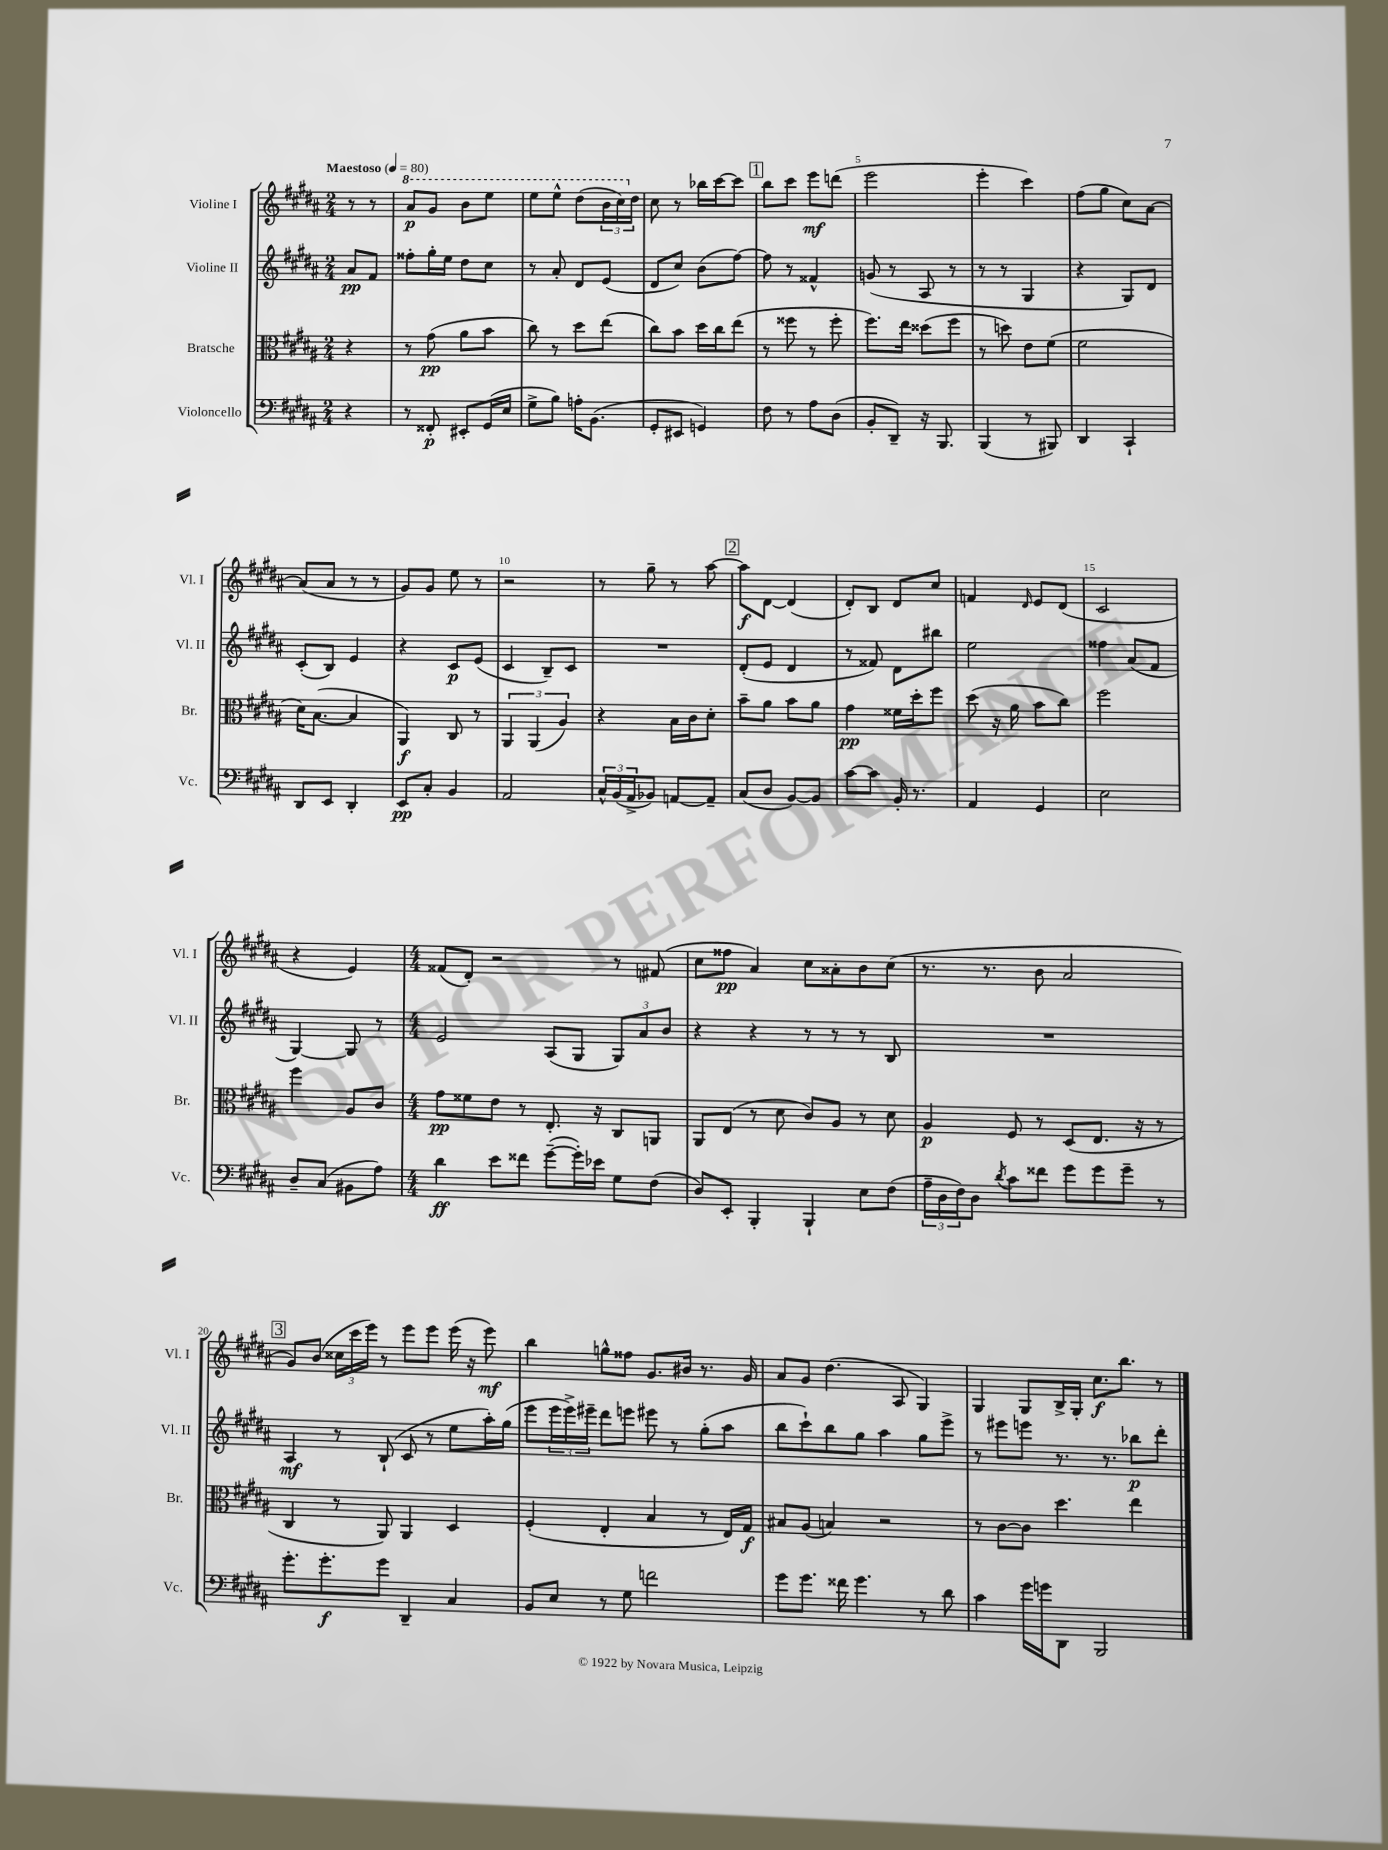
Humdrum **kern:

**kern	**dynam	**kern	**dynam	**kern	**dynam	**kern	**dynam
*part4	*part4	*part3	*part3	*part2	*part2	*part1	*part1
*staff4	*staff4	*staff3	*staff3	*staff2	*staff2	*staff1	*staff1
*I"Violoncello	*	*I"Bratsche	*	*I"Violine II	*	*I"Violine I	*
*I'Vc.	*	*I'Br.	*	*I'Vl. II	*	*I'Vl. I	*
*clefF4	*	*clefC3	*	*clefG2	*	*clefG2	*
*k[f#c#g#d#a#]	*	*k[f#c#g#d#a#]	*	*k[f#c#g#d#a#]	*	*k[f#c#g#d#a#]	*
*M2/4	*	*M2/4	*	*M2/4	*	*M2/4	*
*MM80	*	*MM80	*	*MM80	*	*MM80	*
=	=	=	=	=	=	=	=
!	!	!	!	!	!	!LO:TX:a:B:t=Maestoso	!
4r	.	4r	.	8a#/L	pp	8r	.
.	.	.	.	8f#/J	.	8r	.
=1	=1	=1	=1	=1	=1	=1	=1
*	*	*	*	*	*	*8va	*
8r	.	8r	.	8ff##X'\L	.	8aa#/L	p
8FF##X'/	p	(8g#\	pp	16gg#'\L	.	8gg#/J	.
.	.	.	.	16ee\JJ	.	.	.
8EE#X'/L	.	8a#\L	.	8dd#\L	.	8bb\L	.
(16GG#/L	.	8b\J	.	8cc#\J	.	8eee\J	.
16E/JJ	.	.	.	.	.	.	.
=2	=2	=2	=2	=2	=2	=2	=2
8G#^\L	.	8cc#\)	.	8r	.	8eee\L	.
8B\J)	.	8r	.	8a#'/	.	8eee^^\J	.
16An'\KL	.	8dd#\L	.	8d#/L	.	(8ddd#\L	.
(8.BB\J	.	.	.	.	.	.	.
.	.	(8ee\J	.	(8e/J	.	24bb\L	.
.	.	.	.	.	.	24ccc#\)	.
*	*	*	*	*	*	*X8va	*
.	.	.	.	.	.	24dd#\JJ	.
=3	=3	=3	=3	=3	=3	=3	=3
8GG#'/L	.	8cc#\L)	.	8d#/L	.	8cc#\	.
8EE#X/J	.	8b\J	.	8cc#/J)	.	8r	.
4GGn/)	.	16dd#\LL	.	(8b\L	.	16bb-X\LL	.
.	.	16cc#\J	.	.	.	[16ccc#\J	.
.	.	(8ee\J	.	[8ff#\J)	.	8ccc#\J]	.
!!LO:REH:place=s1:t=1
=4	=4	=4	=4	=4	=4	=4	=4
8F#\	.	8r	.	8ff#\]	.	8bb\L	.
8r	.	8ff##X\	.	8r	.	8ccc#\J	.
8A#\L	.	8r	.	4f##X^^/	.	8eee\L	mf
(8D#\J	.	8ff##'\	.	.	.	(8dddn\J	.
=5	=5	=5	=5	=5	=5	=5	=5
8BB'/L	.	8.ff#\L)	.	(8gn/	.	2eee\	.
8DD#~/J)	.	.	.	8r	.	.	.
.	.	16ee\Jk	.	.	.	.	.
16r	.	(8dd##X\L	.	8A#/	.	.	.
8.BBB/	.	.	.	.	.	.	.
.	.	8ff#\J	.	8r	.	.	.
=6	=6	=6	=6	=6	=6	=6	=6
(4BBB/	.	8r	.	8r	.	4eee'\	.
.	.	8ddn\)	.	8r	.	.	.
8r	.	8e\L	.	4G#/	.	4ccc#\)	.
8BBB#X/)	.	(8f#\J	.	.	.	.	.
=7	=7	=7	=7	=7	=7	=7	=7
4DD#/	.	2f#\	.	4r	.	(8ff#\L	.
.	.	.	.	.	.	8gg#\J	.
4CC#`/	.	.	.	8G#/L)	.	8cc#\L)	.
.	.	.	.	8d#/J	.	[8a#\J	.
!!LO:LB:g=z
=8	=8	=8	=8	=8	=8	=8	=8
8DD#/L	.	16d#\KL)	.	(8c#'/L	.	(8a#/L]	.
.	.	([8.B\J	.	.	.	.	.
8EE/J	.	.	.	8B/J)	.	8a#/J	.
4DD#'/	.	4B/]	.	4e/	.	8r	.
.	.	.	.	.	.	8r	.
=9	=9	=9	=9	=9	=9	=9	=9
8EE/L	pp	4AA#/)	f	4r	.	8g#/L)	.
8C#'/J	.	.	.	.	.	8g#/J	.
4BB/	.	8C#/	.	8c#/L	p	8ee\	.
.	.	8r	.	(8e/J	.	8r	.
=10	=10	=10	=10	=10	=10	=10	=10
2AA#/	.	6AA#/	.	4c#/	.	2r	.
.	.	(6AA#/	.	.	.	.	.
.	.	.	.	8B~/L)	.	.	.
.	.	6A#/)	.	.	.	.	.
.	.	.	.	8c#/J	.	.	.
=11	=11	=11	=11	=11	=11	=11	=11
24C#^^/LL	.	4r	.	2r	.	8r	.
(24BB/	.	.	.	.	.	.	.
24AA#^/J	.	.	.	.	.	.	.
8BB-X/J)	.	.	.	.	.	8gg#~\	.
[8AAn/L	.	16B\LL	.	.	.	8r	.
.	.	16c#\J	.	.	.	.	.
8AA~/J]	.	8d#'\J	.	.	.	[8aa#\	.
!!LO:REH:place=s1:t=2
=12	=12	=12	=12	=12	=12	=12	=12
(8C#/L	.	8b~\L	.	(8d#'/L	.	8aa#\L]	f
8D#/J	.	8a#\J	.	8e/J	.	[8d#\J	.
[8BB/L)	.	8b\L	.	4d#/	.	(4d#/]	.
8BB/J]	.	8a#\J	.	.	.	.	.
=13	=13	=13	=13	=13	=13	=13	=13
[8c#\L	.	4g#\	pp	8r	.	8d#'/L)	.
8c#\J]	.	.	.	8f##X/)	.	8B/J	.
16BB'/	.	16f##X\LL	.	8d#\L	.	8d#/L	.
8.r	.	16dd#'\J	.	.	.	.	.
.	.	8ff#\J	.	8bb#X\J	.	8cc#/J	.
=14	=14	=14	=14	=14	=14	=14	=14
4AA#/	.	(8dd#\	.	2ee\	.	4fn/	.
.	.	16r	.	.	.	.	.
.	.	16a#\	.	.	.	.	.
.	.	.	.	.	.	16qqd#/	.
4GG#/	.	8b\L	.	.	.	8e/L	.
.	.	8cc#\J)	.	.	.	(8d#/J	.
=15	=15	=15	=15	=15	=15	=15	=15
2E\	.	2ff#\	.	4ff##X\	.	2c#/	.
.	.	.	.	(8a#/L	.	.	.
.	.	.	.	8f#/J	.	.	.
!!LO:LB:g=z
=16	=16	=16	=16	=16	=16	=16	=16
8D#~/L	.	4ff#\	.	[4G#/)	.	4r	.
(8C#/J	.	.	.	.	.	.	.
8BB#X\L	.	8A#/L	.	8G#/]	.	4e/)	.
8A#\J)	.	8c#/J	.	8r	.	.	.
=17	=17	=17	=17	=17	=17	=17	=17
*M4/4	*	*M4/4	*	*M4/4	*	*M4/4	*
4d#\	ff	8g#\L	pp	2e/	.	(8f##X/L	.
.	.	8f##X\	.	.	.	8d#'/J)	.
8e\L	.	8e\J	.	.	.	2r	.
8f##X\J	.	8r	.	.	.	.	.
([8g#~\L	.	8.E'/	.	(8A#/L	.	.	.
16g#'\L])	.	.	.	8G#/J	.	.	.
16e-X\JJ	.	16r	.	.	.	.	.
8G#\L	.	8C#/L	.	12G#/L)	.	8r	.
.	.	.	.	12a#/	.	.	.
(8F#\J	.	8AAn/J	.	.	.	(8f#X/	.
.	.	.	.	12b/J	.	.	.
=18	=18	=18	=18	=18	=18	=18	=18
8D#/L)	.	8AA#/L	.	4r	.	8cc#\L	.
8EE'/J	.	(8E/J	.	.	.	8ff##X\J	pp
4BBB'/	.	8r	.	4r	.	4a#/)	.
.	.	8d#\	.	.	.	.	.
4BBB`/	.	8c#/L)	.	8r	.	8cc#\L	.
.	.	8A#/J	.	8r	.	8a##X'\	.
8E\L	.	8r	.	8r	.	8b\	.
(8F#\J	.	8d#\	.	8B/	.	(8cc#\J	.
=19	=19	=19	=19	=19	=19	=19	=19
24A#~\LL	.	4A#/	p	1r	.	8.r	.
24D#\	.	.	.	.	.	.	.
24F#\J)	.	.	.	.	.	.	.
8D#\J	.	.	.	.	.	.	.
.	.	.	.	.	.	8.r	.
8qd#/	.	.	.	.	.	.	.
8c#\L	.	8F#/	.	.	.	.	.
8f##X\J	.	8r	.	.	.	8b\	.
8g#\L	.	(8D#/L	.	.	.	2a#/	.
8g#\	.	8.E/J	.	.	.	.	.
8g#~\J	.	.	.	.	.	.	.
.	.	16r	.	.	.	.	.
8r	.	8r	.	.	.	.	.
!!LO:LB:g=z
!!LO:REH:place=s1:t=3
=20	=20	=20	=20	=20	=20	=20	=20
8.g#'\L	.	4C#/	.	4A#/	mf	8g#/L)	.
.	.	.	.	.	.	(8b/J	.
8.g#'\	f	.	.	.	.	.	.
.	.	8r	.	8r	.	24cc##X\LL	.
.	.	.	.	.	.	24ccc#\	.
.	.	.	.	.	.	24eee\JJ)	.
8g#\J	.	8AA#/)	.	(8B`/	.	8r	.
4DD#~/	.	4AA#/	.	8c#/	.	8eee\L	.
.	.	.	.	8r	.	8eee\J	.
4C#/	.	4D#/	.	8ee\L	.	(16eee\	.
.	.	.	.	.	.	16r	.
.	.	.	.	16aa#'\L)	.	8eee\)	mf
.	.	.	.	(16gg#\JJ	.	.	.
=21	=21	=21	=21	=21	=21	=21	=21
8BB/L	.	(4F#'/	.	8eee\L	.	4bb\	.
8E/J	.	.	.	24eee\L	.	.	.
.	.	.	.	24eee^\)	.	.	.
.	.	.	.	24eee#X~\JJ	.	.	.
8r	.	4E'/	.	8ddd#\L	.	8ggn^^\L	.
8G#\	.	.	.	8eeen\J	.	8ff##X\J	.
2fn\	.	4B/	.	8eee#X\	.	8.g#/L	.
.	.	.	.	8r	.	.	.
.	.	.	.	.	.	16b#X/Jk	.
.	.	8r	.	(8gg#'\L	.	8.r	.
.	.	16E/LL)	.	8aa#\J	.	.	.
.	.	16G#/JJ	f	.	.	16g#/	.
=22	=22	=22	=22	=22	=22	=22	=22
8g#\L	.	8B#X/L	.	8bb\L	.	8a#/L	.
8.g#\J	.	(8A#/J	.	8ccc#`\)	.	8g#/J	.
.	.	4Bn/)	.	8bb\	.	(4.dd#\	.
16f##X\	.	.	.	.	.	.	.
4.g#\	.	.	.	8gg#\J	.	.	.
.	.	2r	.	4aa#\	.	.	.
.	.	.	.	.	.	8A#/	.
8r	.	.	.	8gg#\L	.	4G#/)	.
8d#\	.	.	.	8eee^\J	.	.	.
=23	=23	=23	=23	=23	=23	=23	=23
4c#\	.	8r	.	8r	.	4G#/	.
.	.	[8c#\L	.	8eee#X\L	.	.	.
16g#\LL	.	8c#\J]	.	8eeen\J	.	8G#/L	.
16gn\J	.	.	.	.	.	.	.
8DD#\J	.	4.dd#\	.	8.r	.	16B^/L	.
.	.	.	.	.	.	16G#'/JJ	.
2BBB/	.	.	.	.	.	8.cc#\L	f
.	.	.	.	8.r	.	.	.
.	.	.	.	.	.	8.bb\J	.
.	.	4ee\	.	8bb-X\L	p	.	.
.	.	.	.	8ddd#'\J	.	8r	.
==	==	==	==	==	==	==	==
*-	*-	*-	*-	*-	*-	*-	*-
